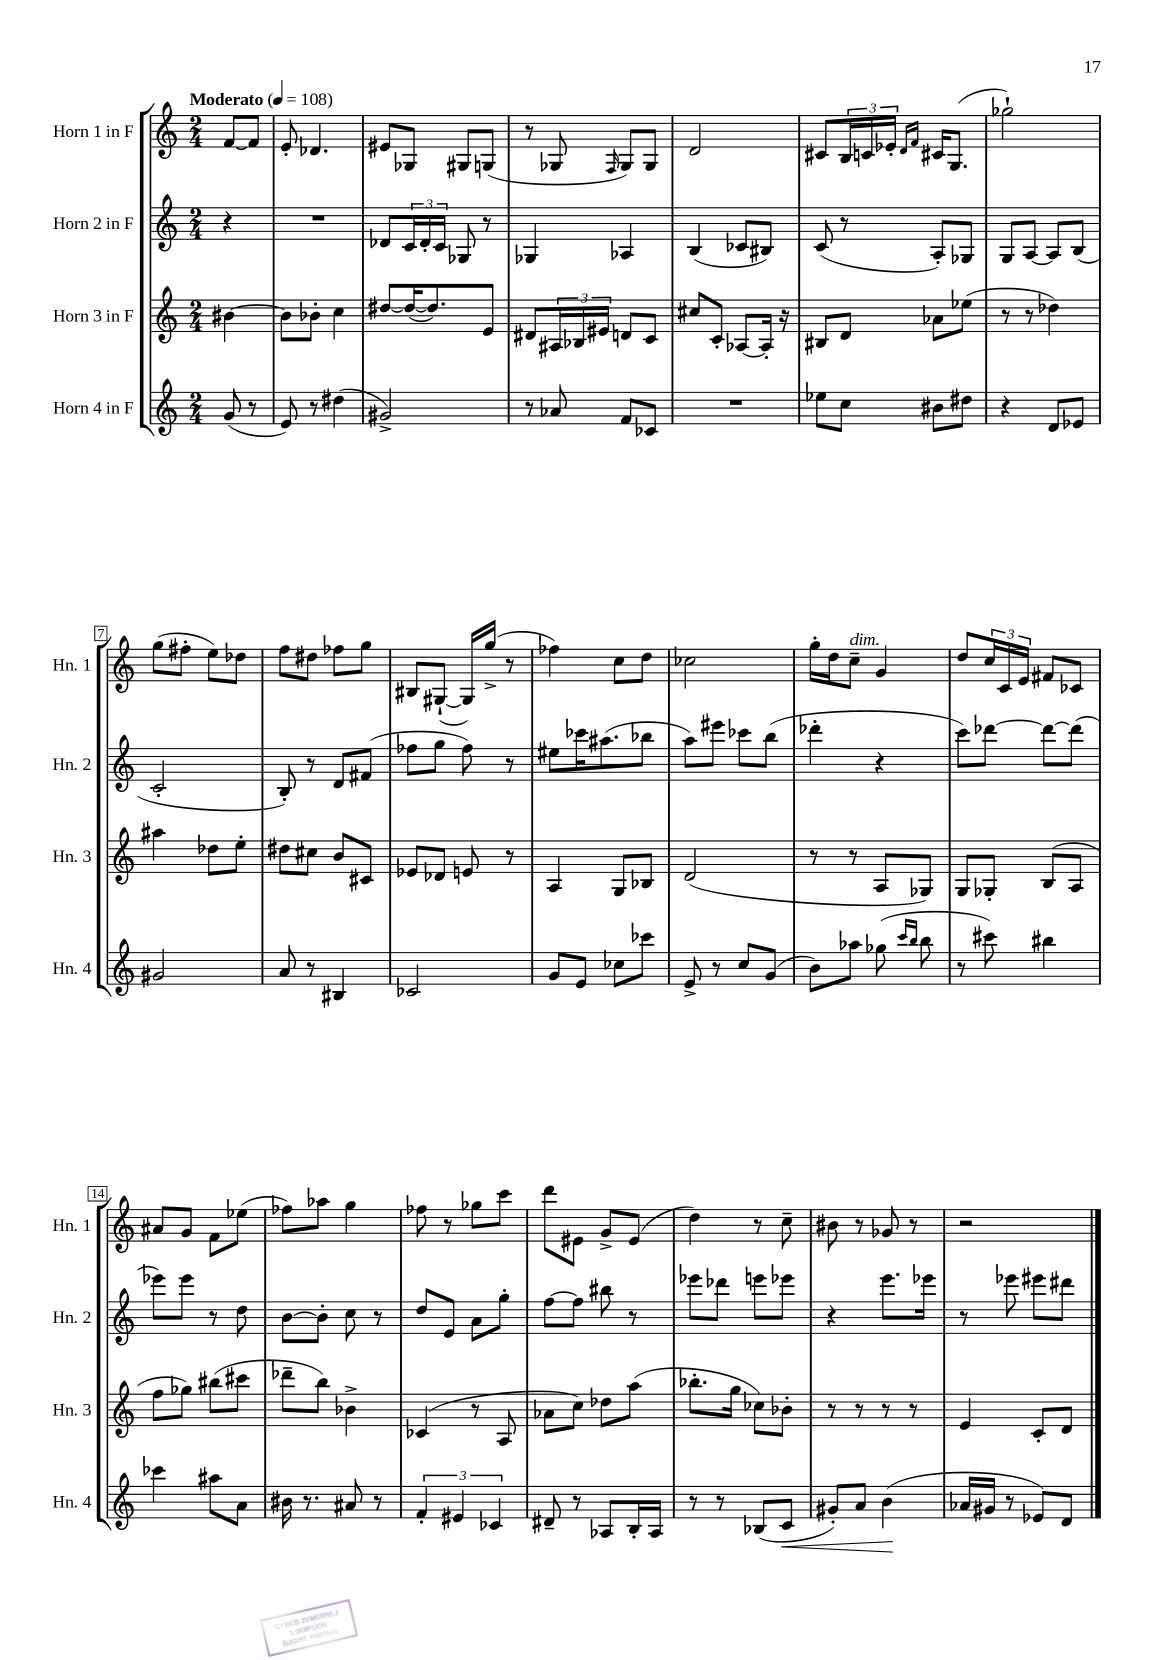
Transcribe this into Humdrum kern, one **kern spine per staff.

**kern	**kern	**kern	**kern
*staff4	*staff3	*staff2	*staff1
*clefG2	*clefG2	*clefG2	*clefG2
*k[]	*k[]	*k[]	*k[]
*M2/4	*M2/4	*M2/4	*M2/4
*MM108	*MM108	*MM108	*MM108
(8g	[4b#	4r	[8f
8r	.	.	8f]
=	=	=	=
8e)	8b#]	2r	8e'
8r	8b-'	.	4.d-
(4dd#	4cc	.	.
=	=	=	=
2g#^)	[8dd#	8d-	8e#
.	(16dd#_	24c	8G-
.	.	24d-'	.
.	8.dd#])	.	.
.	.	24c	.
.	.	8G-	8G#
.	8e	8r	(8G
=	=	=	=
8r	8d#	4G-	8r
8a-	24A#	.	8G-
.	24B-	.	.
.	24e#	.	.
.	.	.	16qqF
8f	8d	4A-	8G-)
8c-	8c	.	8G-
=	=	=	=
2r	8cc#	(4B	2d
.	8c'	.	.
.	[8A-	8c-	.
.	16A-']	8B#)	.
.	16r	.	.
=	=	=	=
8ee-	8B#	(8c	8c#
8cc	8d	8r	24B
.	.	.	24c
.	.	.	24e-'
.	.	.	16qqd
.	.	.	16qqf
8b#	8a-	8A')	16c#
.	.	.	(8.G
8dd#	(8ee-	8G-	.
=	=	=	=
4r	8r	8G	2gg-`)
.	8r	[8A	.
8d	4dd-)	8A]	.
8e-	.	(8B	.
=	=	=	=
2g#	4aa#	2c'	(8gg
.	.	.	8ff#'
.	8dd-	.	8ee)
.	8ee'	.	8dd-
=	=	=	=
8a	8dd#	8B')	8ff
8r	8cc#	8r	8dd#
4B#	8b	8d	8ff-
.	8c#	(8f#	8gg
=	=	=	=
2c-	8e-	8ff-	8B#
.	8d-	8gg	([8G#`
.	8e	8ff-)	16G#])
.	.	.	(16gg^
.	8r	8r	8r
=	=	=	=
8g	4A	8ee#	4ff-)
8e	.	16ccc-	.
.	.	(8.aa#	.
8cc-	8G	.	8cc
8ccc-	8B-	8bb-	8dd
=	=	=	=
8e^	(2d	8aa)	2cc-
8r	.	8eee#	.
8cc	.	8ccc-	.
(8g	.	(8bb	.
=	=	=	=
8b)	8r	4ddd-'	16gg'
.	.	.	16dd
8aa-	8r	.	8cc~
(8gg-	8A	4r	4g
16qqccc	.	.	.
16qqbb	.	.	.
8bb	8G-)	.	.
=	=	=	=
8r	8G	8ccc)	8dd
8ccc#)	8G-'	[8ddd-	24cc
.	.	.	24c
.	.	.	24e
4bb#	(8B	8ddd-_	8f#
.	8A	(8ddd-]	8c-
=	=	=	=
4ccc-	8ff	8eee-)	8a#
.	8gg-)	8eee-	8g
8aa#	(8bb#	8r	8f
8a	8ccc#	8dd	(8ee-
=	=	=	=
16b#	8ddd-~	[8b	8ff-)
8.r	.	.	.
.	8bb)	8b']	8aa-
8a#	4b-^	8cc	4gg
8r	.	8r	.
=	=	=	=
6f'	(4c-	8dd	8ff-
.	.	8e	8r
6e#	.	.	.
.	8r	8a	8gg-
6c-	.	.	.
.	8A	8gg'	8ccc
=	=	=	=
8d#~	8a-	[8ff	8ddd
8r	8cc)	8ff]	8e#
8A-	8dd-	8bb#	8g^
16B'	(8aa	8r	(8e#
16A-	.	.	.
=	=	=	=
8r	8.bb-'	8eee-	4dd)
8r	.	8ddd-	.
.	16gg	.	.
(8B-	8cc-)	8eee	8r
8c	8b-'	8eee-	8cc~
=	=	=	=
8g#')	8r	4r	8b#
8a	8r	.	8r
(4b	8r	8.eee	8g-
.	8r	.	8r
.	.	16eee-	.
=	=	=	=
16a-	4e	8r	2r
16g#	.	.	.
8r	.	8eee-	.
8e-)	8c'	8eee#	.
8d	8d	8ddd#	.
==	==	==	==
*-	*-	*-	*-
